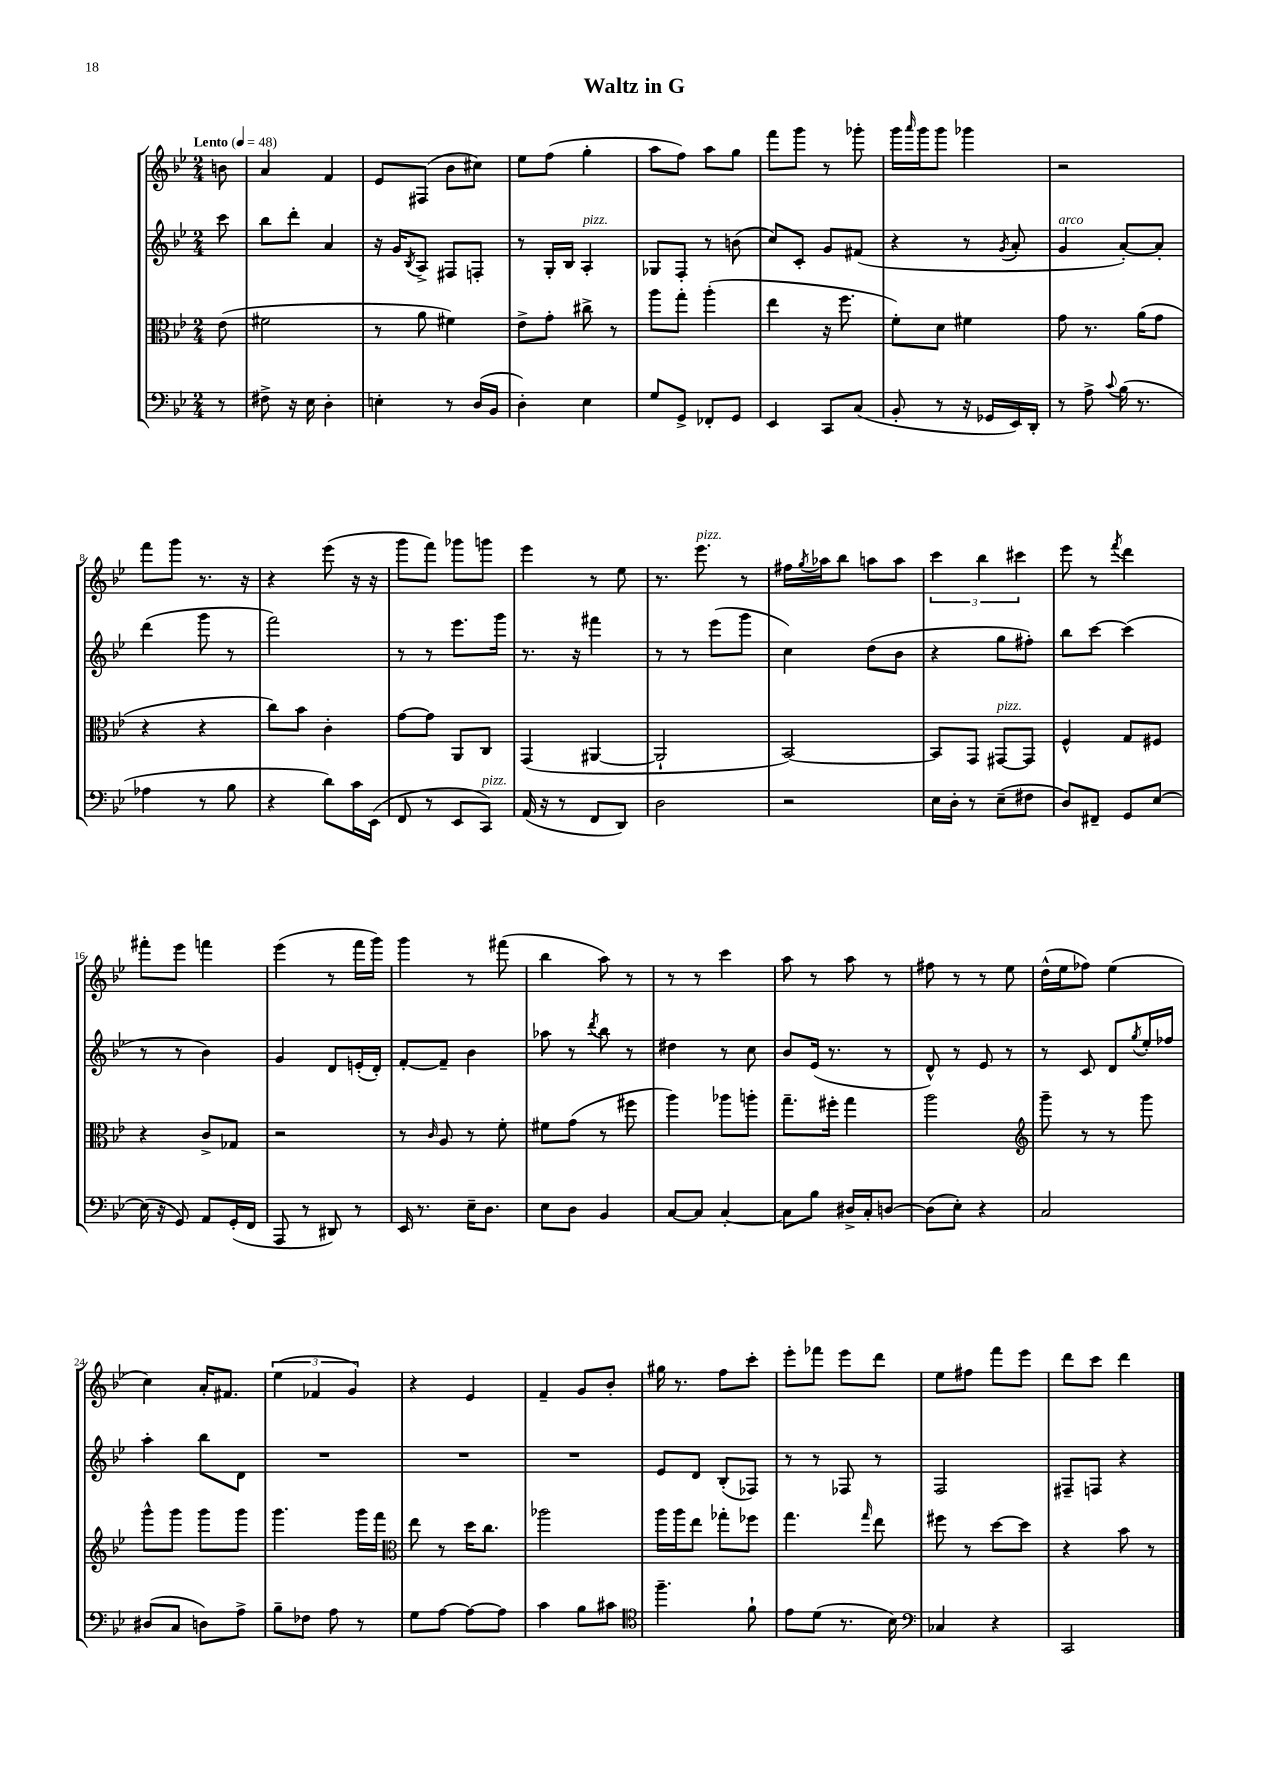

**kern	**kern	**kern	**kern
*staff4	*staff3	*staff2	*staff1
*clefF4	*clefC3	*clefG2	*clefG2
*k[b-e-]	*k[b-e-]	*k[b-e-]	*k[b-e-]
*M2/4	*M2/4	*M2/4	*M2/4
*MM48	*MM48	*MM48	*MM48
8r	(8e-	8ccc	8b
=	=	=	=
8F#^	2f#	8bb-	4a
16r	.	8ddd'	.
16E-	.	.	.
4D'	.	4a	4f
=	=	=	=
4E'	8r	16r	8e-
.	.	16g	.
.	.	8qB-	.
.	8a	8A^	(8F#
8r	4f#)	8F#	8b-
(16D	.	8F'	8cc#)
16BB-	.	.	.
=	=	=	=
4D')	8e-^	8r	8ee-
.	8g'	16G'	(8ff
.	.	16B-	.
4E-	8cc#^	4A'	4gg'
.	8r	.	.
=	=	=	=
8G	8aa	8G-	8aa
8GG^	8gg'	8F'	8ff)
8FF-'	(4aa'	8r	8aa
8GG	.	(8b	8gg
=	=	=	=
4EE-	4ee-	8cc)	8fff
.	.	8c'	8ggg
8CC	16r	8g	8r
.	8.ff	.	.
(8C	.	(8f#	8ggg-'
=	=	=	=
8BB-'	8f')	4r	16ggg
.	.	.	16qqaaa
.	.	.	16ggg
8r	8d	.	8ggg
16r	4f#	8r	4ggg-
16GG-	.	.	.
.	.	8qg	.
16EE-)	.	8a'	.
16DD'	.	.	.
=	=	=	=
8r	8g	4g	2r
8A^	8.r	.	.
8qqc	.	.	.
(16B-	.	[8a')	.
8.r	(16a	.	.
.	8g	8a']	.
=	=	=	=
4A-	4r	(4ddd	8fff
.	.	.	8ggg
8r	4r	8ggg	8.r
8B-	.	8r	.
.	.	.	16r
=	=	=	=
4r	8cc)	2fff)	4r
.	8b-	.	.
8d)	4c'	.	(8eee-
16c	.	.	16r
(16EE-	.	.	16r
=	=	=	=
8FF	[8g	8r	8ggg
8r	8g]	8r	8fff)
8EE-	8AA	8.eee-	8ggg-
8CC)	8C	.	8ggg
.	.	16ggg	.
=	=	=	=
(16AA	(4GG	8.r	4eee-
16r	.	.	.
8r	.	.	.
.	.	16r	.
8FF	[4AA#	4fff#	8r
8DD)	.	.	8ee-
=	=	=	=
2D	2AA#`]	8r	8.r
.	.	8r	.
.	.	.	8.eee-
.	.	(8eee-	.
.	.	8ggg	8r
=	=	=	=
2r	[2BB-)	4cc)	16ff#
.	.	.	8qgg
.	.	.	16aa-
.	.	.	8bb-
.	.	(8dd	8aa
.	.	8b-	8aa
=	=	=	=
16E-	8BB-]	4r	6ccc
16D'	.	.	.
8r	8GG	.	.
.	.	.	6bb-
(8E-~	[8GG#	8gg	.
.	.	.	6ccc#
8F#	8GG#]	8ff#')	.
=	=	=	=
8D)	4F^^	8bb-	8eee-
8FF#~	.	[8ccc	8r
.	.	.	8qfff
8GG	8G	(4ccc]	4ddd
[8E-	8F#	.	.
=	=	=	=
(16E-]	4r	8r	8fff#'
16r	.	.	.
8GG)	.	8r	8eee-
8AA	8c^	4b-)	4fff
(16GG'	8G-	.	.
16FF	.	.	.
=	=	=	=
8AAA	2r	4g	(4eee-
8r	.	.	.
8DD#)	.	8d	8r
8r	.	(16e'	16fff
.	.	16d')	16ggg)
=	=	=	=
16EE-	8r	[8f'	4ggg
8.r	.	.	.
.	16qqc	.	.
.	8A	8f~]	.
16E-~	8r	4b-	8r
8.D	.	.	.
.	8f'	.	(8fff#
=	=	=	=
8E-	8f#	8aa-	4bb-
8D	(8g	8r	.
.	.	8qddd	.
4BB-	8r	8bb-	8aa)
.	8ff#	8r	8r
=	=	=	=
[8C	4aa)	4dd#	8r
8C]	.	.	8r
[4C'	8aa-	8r	4ccc
.	8aa'	8cc	.
=	=	=	=
8C]	8.gg~	8b-	8aa
8B-	.	(16e-	8r
.	16ff#'	8.r	.
16D#^	4gg	.	8aa
16C'	.	.	.
[8D	.	8r	8r
=	=	=	=
(8D]	2aa	8d^^)	8ff#
8E-')	.	8r	8r
4r	.	8e-	8r
.	.	8r	8ee-
=	=	=	=
*	*clefG2	*	*
2C	8ggg~	8r	(16dd^^
.	.	.	16ee-
.	8r	8c	8ff-)
.	8r	8d	(4ee-
.	.	8qgg	.
.	8ggg	16ee-'	.
.	.	16ff-	.
=	=	=	=
(8D#	8ggg^^	4aa'	4cc)
8C	8ggg	.	.
8D)	8ggg	8bb-	16a'
.	.	.	8.f#
8A^	8ggg	8d	.
=	=	=	=
8B-~	4.ggg	2r	(6ee-
8F-	.	.	.
.	.	.	6f-
8A	.	.	.
.	.	.	6g)
8r	16ggg	.	.
.	16fff	.	.
=	=	=	=
*	*clefC3	*	*
8G	8ee-	2r	4r
[8A	8r	.	.
8A_	16dd	.	4e-
.	8.cc	.	.
8A]	.	.	.
=	=	=	=
4c	2aa-	2r	4f~
8B-	.	.	8g
8c#	.	.	8b-'
=	=	=	=
*clefC4	*	*	*
4.ff~	16aa	8e-	16gg#
.	16aa	.	8.r
.	8ee-	8d	.
.	8gg-'	(8B-'	8ff
8f`	8ff-	8F-)	8ccc'
=	=	=	=
8e-	4.gg	8r	8eee-'
(8d	.	8r	8fff-
8.r	.	8F-	8eee-
.	16qqgg	.	.
.	8ee-	8r	8ddd
16B-)	.	.	.
=	=	=	=
*clefF4	*	*	*
4C-	8ff#	2F	8ee-
.	8r	.	8ff#
4r	[8dd	.	8fff
.	8dd]	.	8eee-
=	=	=	=
2CC	4r	8F#~	8ddd
.	.	8F	8ccc
.	8b-	4r	4ddd
.	8r	.	.
==	==	==	==
*-	*-	*-	*-
